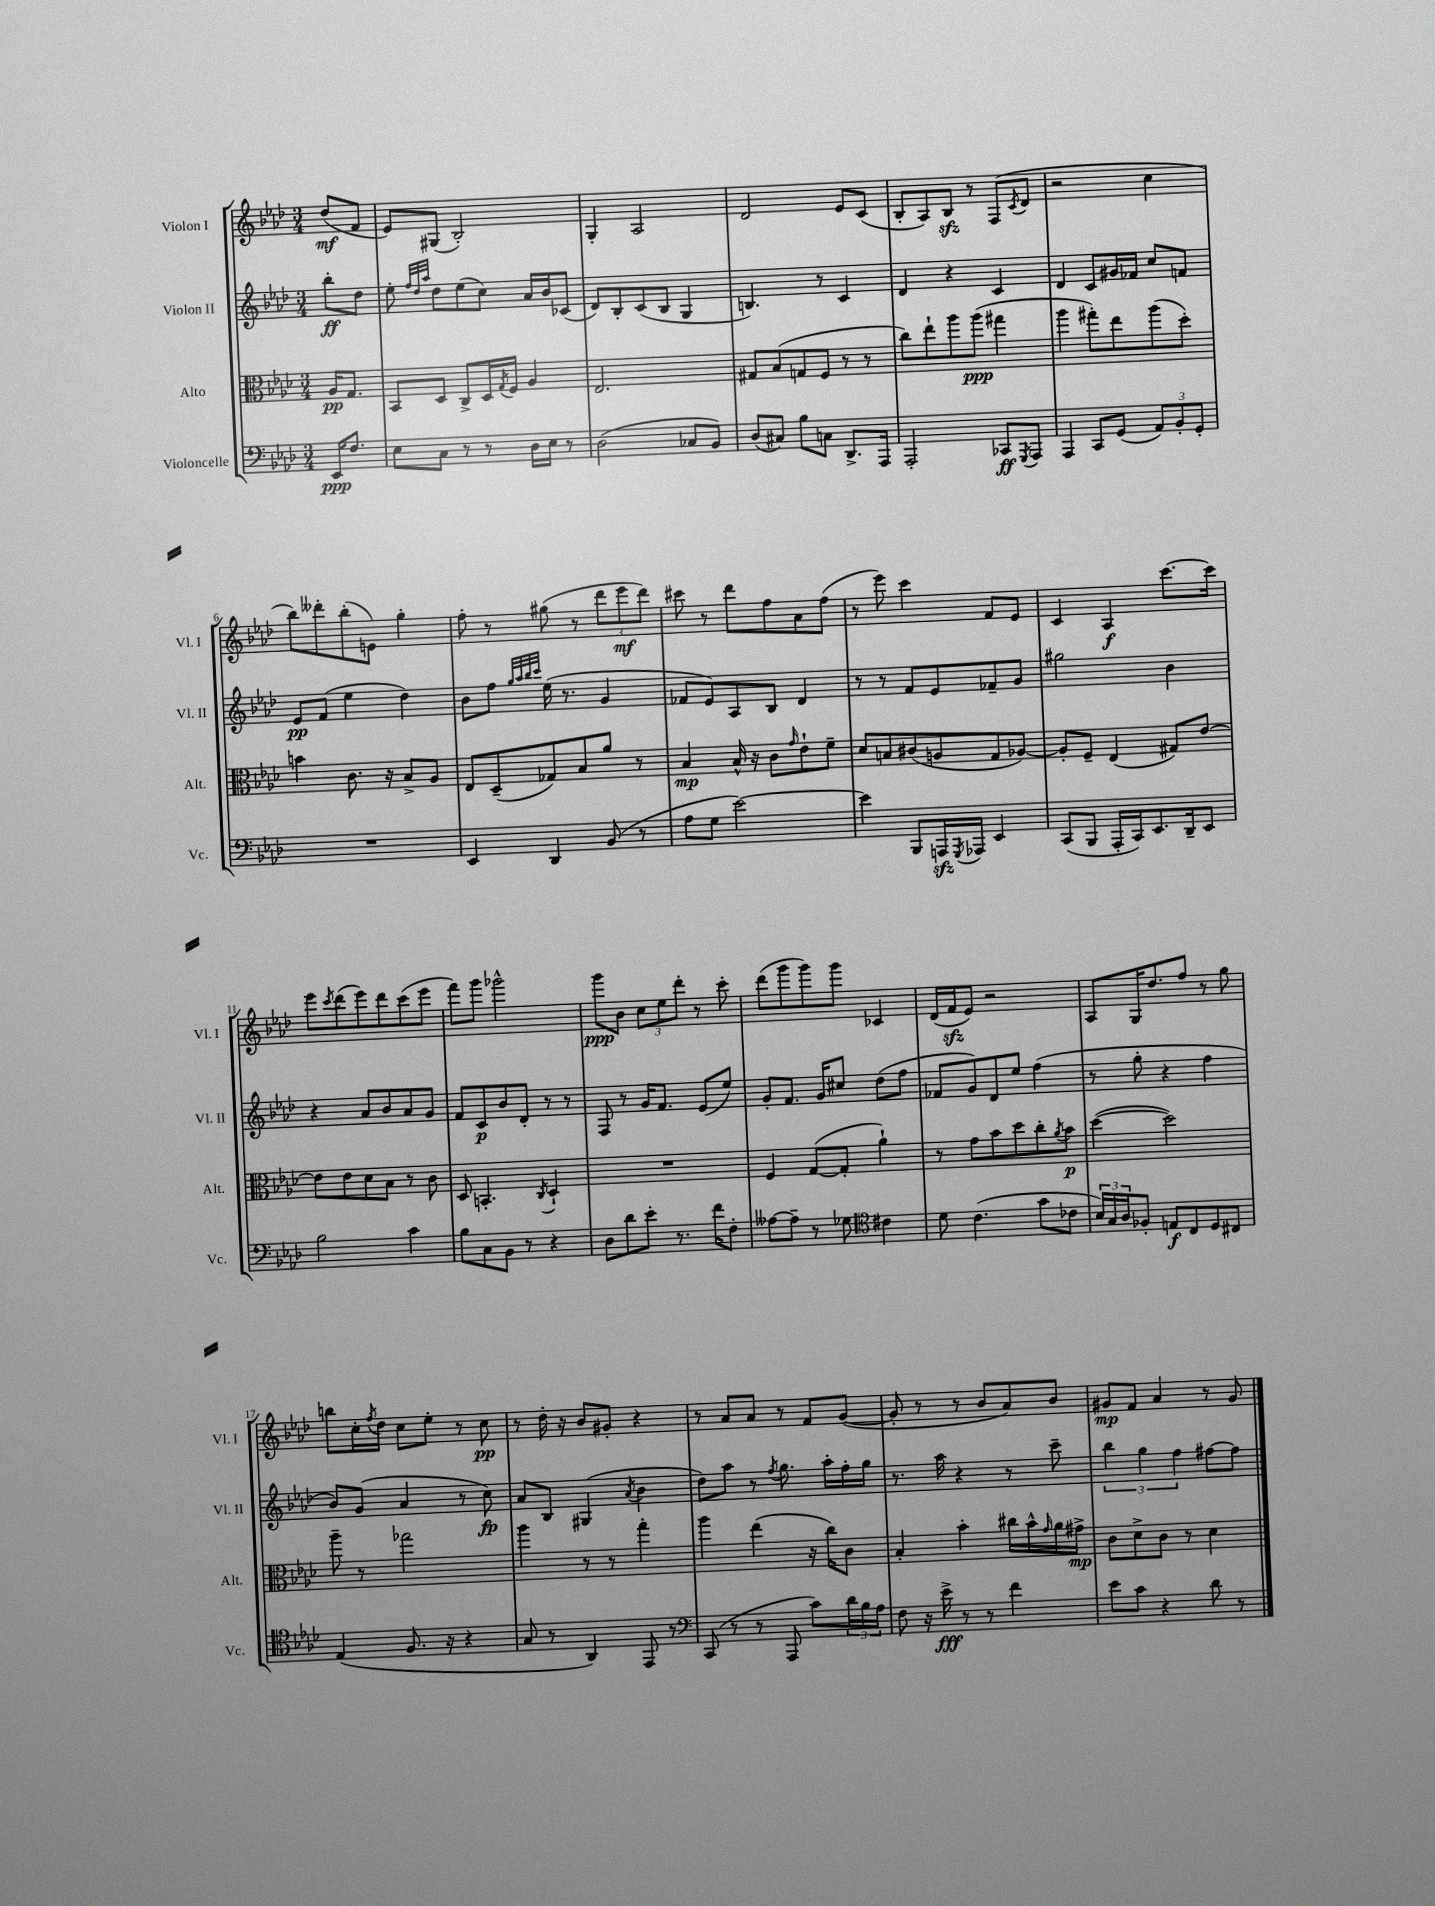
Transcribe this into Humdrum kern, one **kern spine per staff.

**kern	**kern	**kern	**kern
*staff4	*staff3	*staff2	*staff1
*clefF4	*clefC3	*clefG2	*clefG2
*k[b-e-a-d-]	*k[b-e-a-d-]	*k[b-e-a-d-]	*k[b-e-a-d-]
*M3/4	*M3/4	*M3/4	*M3/4
16EE-	16A-	8bb-'	(8dd-
8.F	8.G	.	.
.	.	8dd-	8f
=	=	=	=
8E-	8BB-	8ee-'	8e-)
.	.	32qqff	.
.	.	32qqdd-	.
.	.	32qqaa-	.
8C	8D-	8dd-	(8G#
8r	8C^	(8ee-	2B-')
8r	16D-	8cc)	.
.	8qG	.	.
.	16F	.	.
16D-	4A-	16a-	.
16E-	.	16b-	.
8r	.	(8c-	.
=	=	=	=
(2D-	2.E-	8d-)	4G'
.	.	8B-'	.
.	.	(8c	2A-
.	.	8B-	.
8C-	.	4G	.
8BB-)	.	.	.
=	=	=	=
(8D-	8G#	4.B)	2d-
8C#)	(8B-	.	.
8B-	8G	.	.
8C	8F	8r	.
8.DD-^	8r	4c	8e-
.	8r	.	(8c
16AAA-	.	.	.
=	=	=	=
2AAA-'	8cc)	4d-	8B-'
.	8ee-`	.	8A-)
.	8aa-	4r	8B-
.	(8aa-	.	8r
8CC-	4gg#	4c	(8F
8qGGG	.	.	8qc
8AAA-	.	.	8d-
=	=	=	=
4AAA-	4aa-	4d-	2r
8CC	8gg#')	8c	.
(8GG	8ee-	16g#	.
.	.	16f-	.
12AA-)	(8aa-	8cc	4cc
12BB-'	.	.	.
.	8dd-')	8f	.
12GG'	.	.	.
=	=	=	=
2.r	4b	8e-	8bb-)
.	.	(8f	8ddd--'
.	8.c	4ee-	(8bb-'
.	.	.	8e)
.	16r	.	.
.	8B-^	4dd-)	4gg'
.	8A-	.	.
=	=	=	=
4EE-	8E-	8b-	8ff'
.	(8D-~	8ff	8r
.	.	32qqgg	.
.	.	32qqaa-	.
.	.	32qqbb-	.
.	.	32qqccc	.
4DD-	8G-)	(16ee-	(8gg#
.	.	8.r	.
.	8B-	.	8r
(8BB-	8a-	4g	12ddd-
.	.	.	12eee-
8r	8r	.	.
.	.	.	12ddd-)
=	=	=	=
8A-	4B-	8f-	8ccc#
8G	.	8e-)	8r
[2e-)	16B-^^	8A-	8ddd-
.	16r	.	.
.	8c	8B-	8ff
.	16qqg	.	.
.	8e-`	4d-	8a-
.	8f~	.	(8ff
=	=	=	=
4e-]	8d-	8r	8r
.	8B	8r	8eee-)
8BBB-	(8c#	8f	4ccc
16AAA	8A	8e-	.
8qGGG	.	.	.
16AAA-	.	.	.
4EE-	8G	8f-~	8f
.	[8A-)	8g	8e-
=	=	=	=
(8CC	8A-']	2gg#	4c
8BBB-	8F~	.	.
16AAA-'	(4E-	.	4A-
16CC)	.	.	.
8.EE-	.	.	.
.	8G#)	4b-	[8.ccc
16DD-~	.	.	.
8EE-	[8e-	.	.
.	.	.	16ccc]
=	=	=	=
2B-	8e-]	4r	8eee-
.	.	.	8qccc
.	8e-	.	(8ddd-
.	8d-	8a-	8eee-)
.	8B-	8b-	8ddd-
4c	8r	8a-	(8ccc
.	8c	8g	8eee-
=	=	=	=
8B-	8D-	8f	8fff)
8C	4.BB'	8c	8ggg
8BB-	.	8b-	2ggg-^^
8r	.	8d-'	.
.	8qC	.	.
4r	4D-`	8r	.
.	.	8r	.
=	=	=	=
8D-	2.r	8F	8ggg
8d-	.	8r	8b-
8e-'	.	16g	12cc
.	.	8.f	.
.	.	.	12ee-
8.r	.	.	.
.	.	.	12ddd-'
.	.	(8e-	8r
16f	.	.	.
8F'	.	8ee-)	8ccc'
=	=	=	=
[8A--	4F	8g'	(8ddd-
8A--~]	.	8.f	8ggg
8r	([8G	.	8ggg)
.	.	16g	.
8G-	8G']	8cc#	8ggg
*clefC4	*	*	*
4c#	4a-`)	(8dd-	4c-
.	.	8ff	.
=	=	=	=
8d-	8r	8f-	(16d-
.	.	.	16f
(4.c	8g	8g)	8e-)
.	8b-	8d-	2r
.	8dd-	8ee-	.
8g	8cc'	(4ff	.
.	8qa-	.	.
8c-	8b-	.	.
=	=	=	=
24B-)	([4dd-	8r	8A-
24G	.	.	.
24A-	.	.	.
8F-'	.	8gg'	16G
.	.	.	8.dd-
8E	2dd-])	4r	.
8C	.	.	8ff
8D-	.	4ff	8r
8C#	.	.	8gg
=	=	=	=
(4E-	8aa-~	8b-)	8bb
.	8r	(8g	16cc'
.	.	.	8qff
.	.	.	16dd-
8.F	2gg-	4a-	8cc
.	.	.	8ee-'
16r	.	.	.
4r	.	8r	8r
.	.	8cc)	8cc
=	=	=	=
8G	4aa-	8a-	8r
8r	.	8B-	16dd-'
.	.	.	16r
4AA-)	8r	(4G#	8b-
.	8r	.	8g#'
.	.	8qa-	.
8EE-	4gg'	4b-	4r
8r	.	.	.
=	=	=	=
*clefF4	*	*	*
(8CC	4aa-	8dd-)	8r
8r	.	8aa-	8a-
8r	(4ee-	8r	8a-
.	.	8qff	.
8AAA-	.	8.gg	8r
8c)	16r	.	8f
.	16cc)	16aa-'	.
24d-	8c	16ff'	([8g
24B-	.	.	.
.	.	16gg	.
24A-	.	.	.
=	=	=	=
8F	4B-'	8.r	8g']
16r	.	.	8r
16e-^	.	16aa-	.
8r	4b-'	4r	8r
8r	.	.	8b-
4f	16cc#	8r	8a-)
.	16b-^^	.	.
.	16qqg	.	.
.	16a-	8ccc~	8b-
.	16g#^	.	.
=	=	=	=
8e-	8c	6bb-	8g#
8c	8d-^	.	8f
.	.	6gg	.
4r	8c	.	4a-
.	.	6ff	.
.	8r	.	.
8d-	4d-	[8ff#	8r
8r	.	8ff#]	8g#
==	==	==	==
*-	*-	*-	*-
